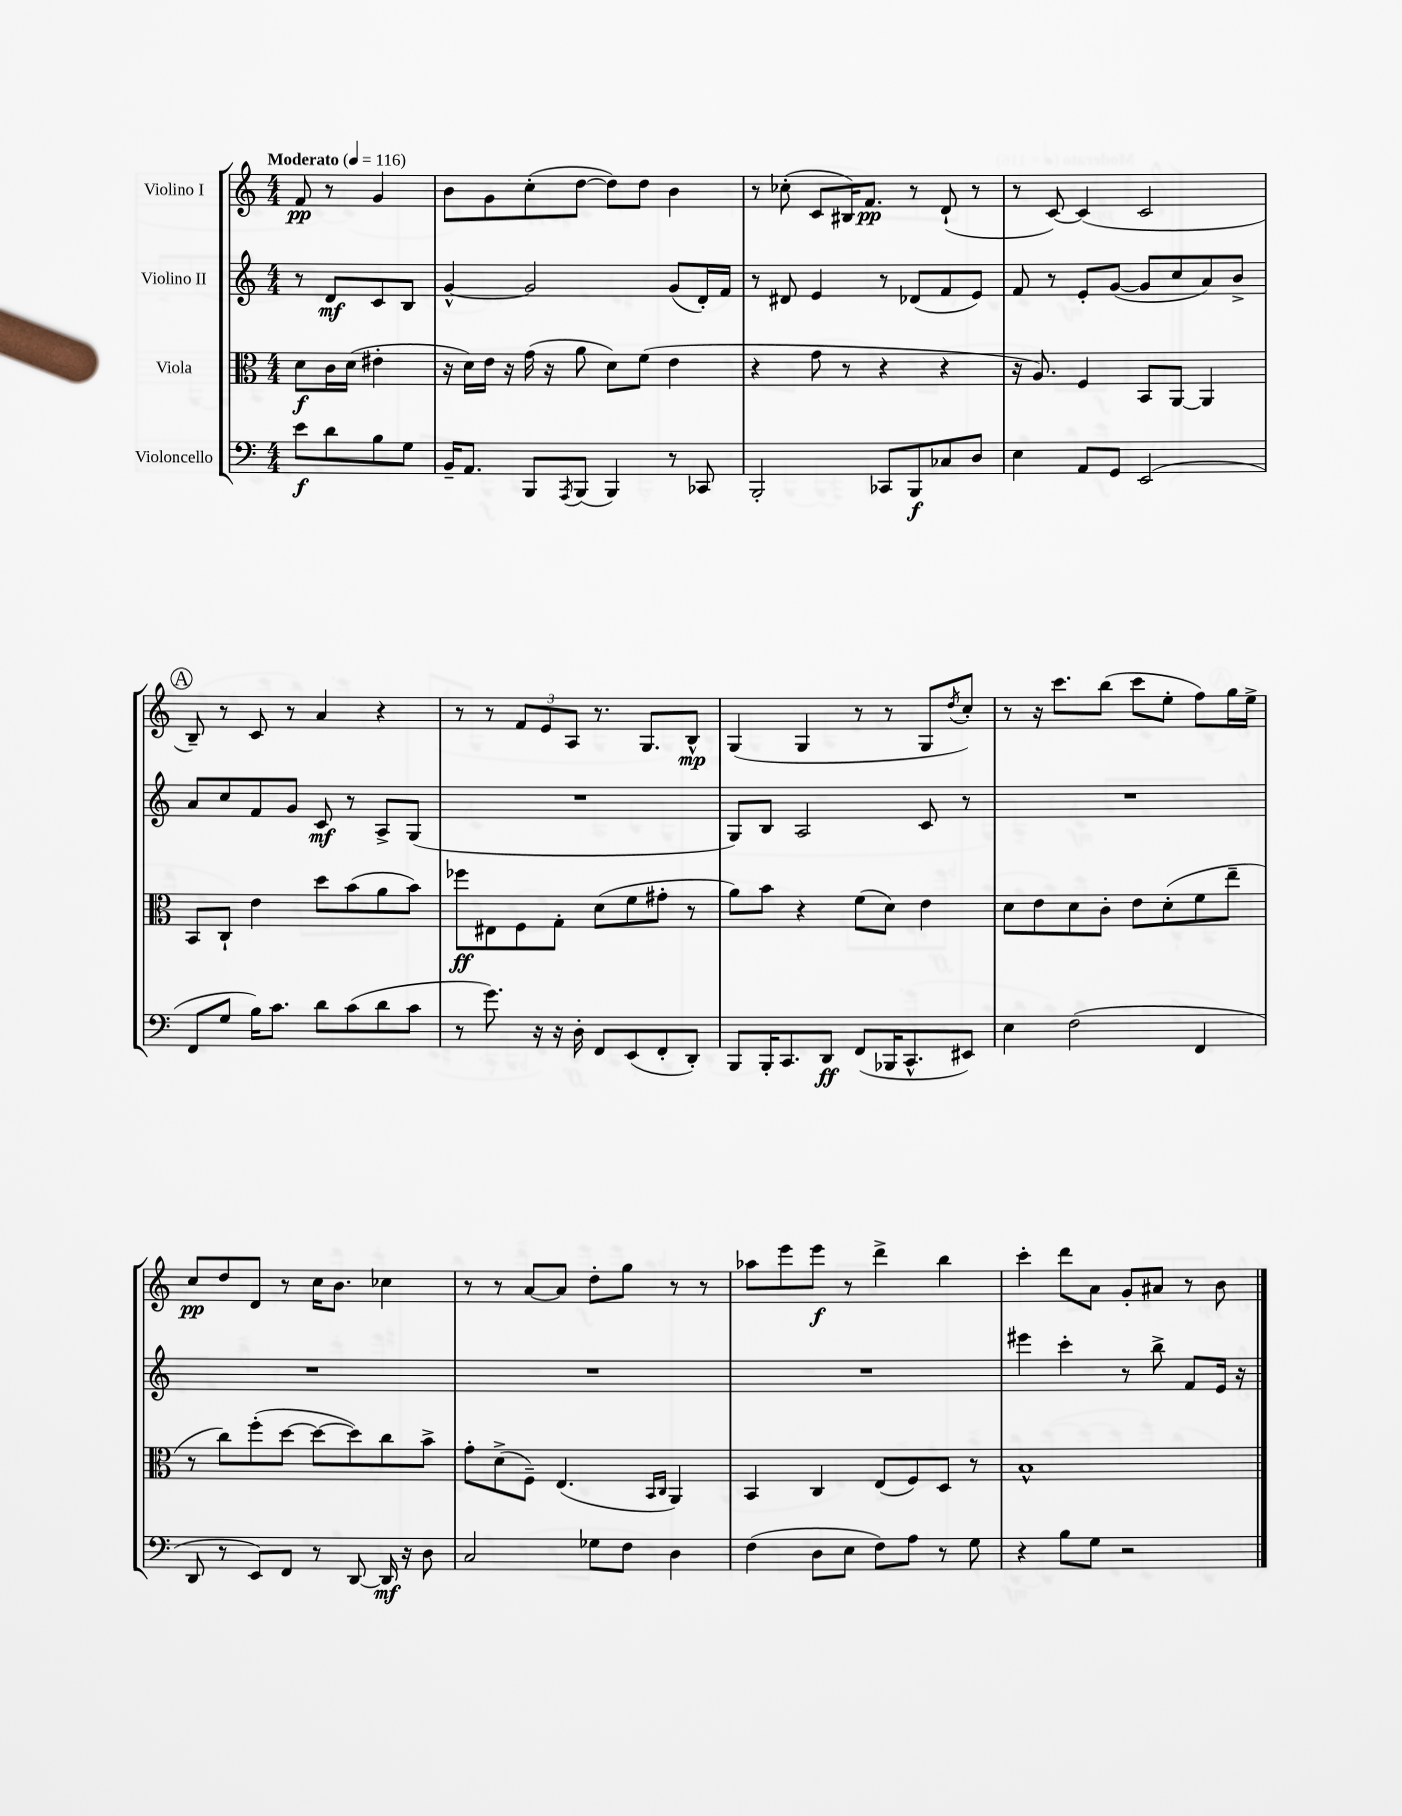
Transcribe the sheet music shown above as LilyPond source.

<<
\new StaffGroup <<
\new Staff = "s0" \with { instrumentName = "Violino I" } {
    \clef treble \key c \major \numericTimeSignature \time 4/4 \partial 2 \tempo "Moderato" 4 = 116
    f'8\pp r8 g'4 |
    b'8 g'8 c''8-.( d''8~ d''8) d''8 b'4 |
    r8 ces''8-.( c'8 bis16) f'8.\pp r8 d'8-!( r8 |
    r8 c'8~) c'4( c'2 |
    \mark \markup { \circle "A" } b8--) r8 c'8 r8 a'4 r4 |
    r8 r8 \tuplet 3/2 { f'8 e'8 a8 } r8. g8. b8-^\mp |
    g4( g4 r8 r8 g8 \acciaccatura { d''8 } c''8-.) |
    r8 r16 c'''8. b''8( c'''8 e''8-. f''8) g''16 e''16-> |
    c''8\pp d''8 d'8 r8 c''16 b'8. ces''4 |
    r8 r8 a'8~ a'8 d''8-. g''8 r8 r8 |
    aes''8 e'''8 e'''8\f r8 d'''4-> b''4 |
    c'''4-. d'''8 a'8 g'8-. ais'8 r8 b'8 \bar "|." |
}
\new Staff = "s1" \with { instrumentName = "Violino II" } {
    \clef treble \key c \major \numericTimeSignature \time 4/4 \partial 2
    r8 d'8\mf c'8 b8 |
    g'4~-^ g'2 g'8( d'16-.) f'16 |
    r8 dis'8 e'4 r8 des'8( f'8 e'8) |
    f'8 r8 e'8-. g'8~( g'8 c''8 a'8) b'8-> |
    \mark \markup { \circle "A" } a'8 c''8 f'8 g'8 c'8\mf r8 a8-> g8( |
    R1 |
    g8) b8 a2 c'8 r8 |
    R1 |
    R1 |
    R1 |
    R1 |
    eis'''4 c'''4-. r8 b''8-> f'8 e'16 r16 \bar "|." |
}
\new Staff = "s2" \with { instrumentName = "Viola" } {
    \clef alto \key c \major \numericTimeSignature \time 4/4 \partial 2
    d'8\f c'16 d'16( eis'4-. |
    r16 d'16) e'16 r16 g'16( r16 a'8 d'8) f'8( e'4 |
    r4 g'8 r8 r4 r4 |
    r16 a8.) f4 b,8 a,8~ a,4 |
    \mark \markup { \circle "A" } b,8 c8-! e'4 d''8 b'8( a'8 b'8) |
    fes''8\ff eis8 f8 g8-. d'8( f'8 gis'8-. r8 |
    a'8) b'8 r4 f'8( d'8) e'4 |
    d'8 e'8 d'8 c'8-. e'8 d'8-.( f'8 e''8-- |
    r8 c''8) f''8-.( d''8~ d''8~ d''8) c''8 b'8-> |
    g'8-. d'8->( f8--) e4.( \grace { b,16 c16 } a,4) |
    b,4 c4 e8( f8) d8 r8 |
    b1-^ \bar "|." |
}
\new Staff = "s3" \with { instrumentName = "Violoncello" } {
    \clef bass \key c \major \numericTimeSignature \time 4/4 \partial 2
    e'8\f d'8 b8 g8 |
    b,16-- a,8. b,,8 \acciaccatura { a,,8 } b,,8( b,,4) r8 ces,8 |
    b,,2-. ces,8 b,,8\f ces8 d8 |
    e4 a,8 g,8 e,2( |
    \mark \markup { \circle "A" } f,8 g8 b16) c'8. d'8 c'8( d'8 c'8 |
    r8 g'8.) r16 r16 d16-. f,8 e,8( f,8-. d,8-.) |
    b,,8 b,,16-. c,8. d,8\ff f,8( bes,,16 c,8.-^ eis,8) |
    e4 f2( f,4 |
    d,8 r8 e,8) f,8 r8 d,8~ d,16\mf r16 d8 |
    c2 ges8 f8 d4 |
    f4( d8 e8 f8) a8 r8 g8 |
    r4 b8 g8 r2 \bar "|." |
}
>>
>>
\layout { \context { \Score \remove "Bar_number_engraver" } }
